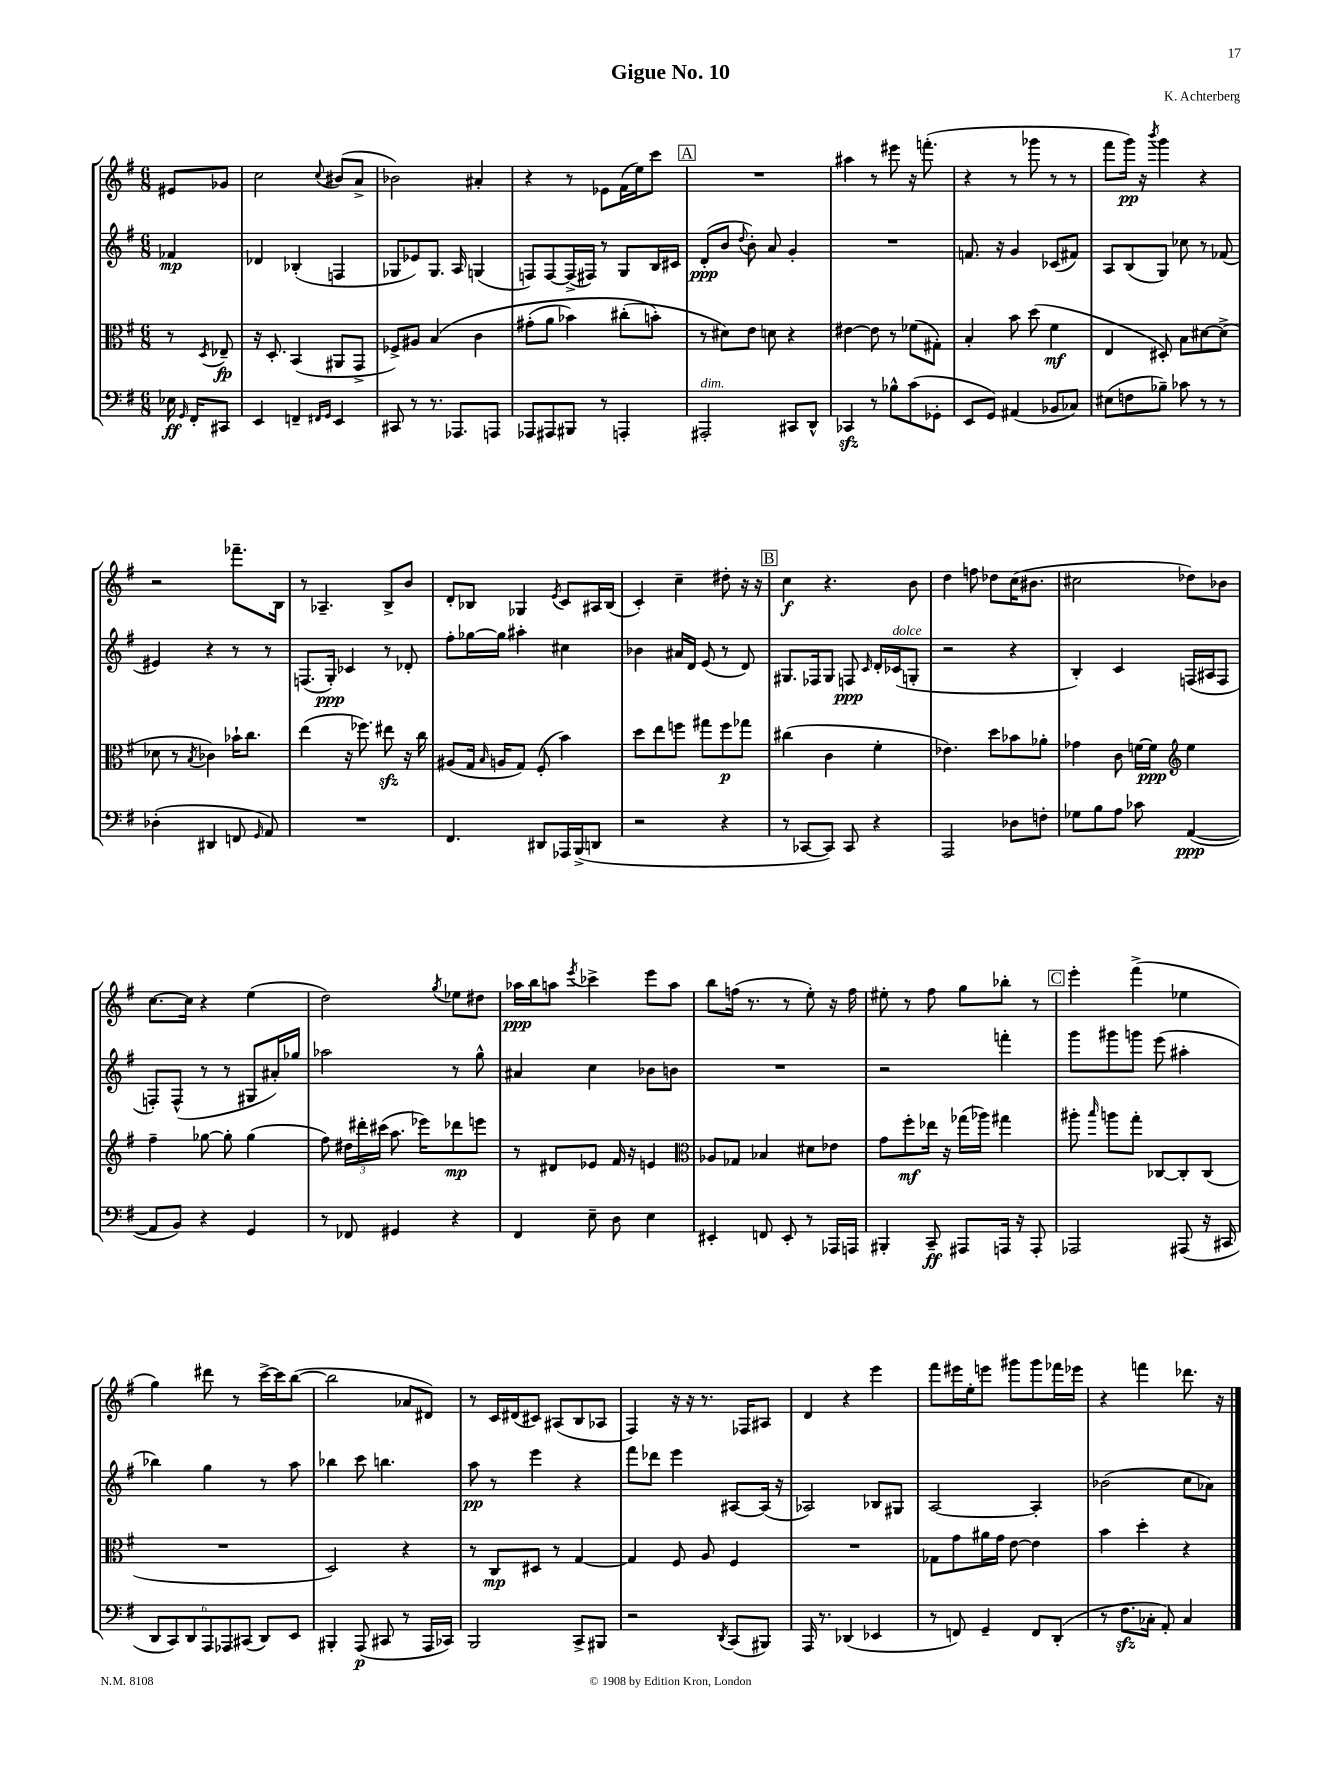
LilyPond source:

\header { title = "Gigue No. 10" composer = "K. Achterberg" }
<<
\new StaffGroup <<
\new Staff = "s0" {
    \clef treble \key g \major \numericTimeSignature \time 6/8 \partial 4
    \autoBeamOff eis'8[ ges'8] |
    c''2 \appoggiatura { c''8 } bis'8[( a'8]-> |
    bes'2) ais'4-. |
    r4 r8 ees'8[ fis'16( e''16) c'''8] |
    \mark \markup { \box "A" } R2. |
    ais''4 r8 eis'''8 r16 f'''8.-.( |
    r4 r8 ges'''8 r8 r8 |
    fis'''8[ g'''16]\pp) r16 \acciaccatura { b'''8 } g'''4 r4 |
    r2 fes'''8.[-- b16] |
    r8 aes4.-- b8[-> b'8] |
    d'8[-. bes8] ges4 \acciaccatura { e'8 } c'8[ ais16 bes16]( |
    c'4-.) c''4-- dis''8-. r16 r16 |
    \mark \markup { \box "B" } c''4\f r4. b'8 |
    d''4 f''8 des''8[ c''16( bis'8.] |
    cis''2 des''8[) bes'8] |
    c''8.[~ c''16] r4 e''4( |
    d''2) \acciaccatura { g''8 } ees''8[ dis''8] |
    aes''16[\ppp b''16 a''8] \acciaccatura { e'''8 } ces'''4-> e'''8[ a''8] |
    b''8[ f''16]( r8. r8 e''8-.) r16 f''16 |
    eis''8-. r8 fis''8 g''8[ bes''8]-. r8 |
    \mark \markup { \box "C" } e'''4-. fis'''4->( ees''4 |
    g''4) dis'''8 r8 c'''16[~-> c'''16 b''8]~( |
    b''2 aes'8[ dis'8]) |
    r8 c'16[ dis'16( cis'8]) ais8[( b8 aes8] |
    fis4) r16 r16 r8. fes16[ ais8] |
    d'4 r4 e'''4 |
    fis'''8[ eis'''16 e''16-. e'''8] gis'''8[ gis'''8 fes'''16 ees'''16] |
    r4 f'''4 des'''8. r16 \bar "|." |
}
\new Staff = "s1" {
    \clef treble \key g \major \numericTimeSignature \time 6/8 \partial 4
    \autoBeamOff fes'4\mp |
    des'4 bes4-.( f4 |
    ges8[ ees'8) ges8.] a16 g4( |
    f8[) f8~ f16->( fis16]) r8 g8[ b16 cis'16] |
    \mark \markup { \box "A" } d'8[-.\ppp( b'8] \appoggiatura { d''8 } b'8-.) a'8 g'4-. |
    R2. |
    f'8. r16 g'4 ces'8[( fis'8]) |
    a8[ b8( g8]) ces''8 r8 fes'8( |
    eis'4) r4 r8 r8 |
    f8.[( g16]-.\ppp) ces'4 r8 des'8-. |
    fis''8[-. ges''16~ ges''16] ais''4-. cis''4 |
    bes'4 ais'16[ d'16] e'8( r8 d'8) |
    \mark \markup { \box "B" } gis8.[ fes16 gis8] f8\ppp \grace { c'16 } d'16[-. ces'16^\markup { \italic "dolce" }( g8]-. |
    r2 r4 |
    b4-.) c'4 f16[( ais16 f8] |
    f8[-.) f8]-^( r8 r8 gis8[ ais'16-.) ges''16] |
    aes''2 r8 g''8-^ |
    ais'4 c''4 bes'8[ b'8] |
    R2. |
    r2 f'''4-. |
    \mark \markup { \box "C" } g'''8[ gis'''8 g'''8] e'''8( ais''4-. |
    bes''4) g''4 r8 a''8 |
    bes''4 c'''8 b''4. |
    a''8\pp r8 e'''4 r4 |
    fis'''8[ des'''8] e'''4 ais8[~ ais16]( r16 |
    aes2) bes8[ gis8] |
    a2~ a4-. |
    bes'2( c''8[ aes'8]) \bar "|." |
}
\new Staff = "s2" {
    \clef alto \key g \major \numericTimeSignature \time 6/8 \partial 4
    \autoBeamOff r8 \acciaccatura { d8 } ees8--\fp |
    r16 d8.-. b,4( ais,8[ g,8]-> |
    fes8[->) ais8] b4\( c'4 |
    gis'8[-.( a'8] bes'4) cis''8[-.( b'8]-.\) |
    \mark \markup { \box "A" } r8 dis'8[) e'8] d'8 r4 |
    eis'4~ eis'8 r8 fes'8[( gis8]-.) |
    b4-. b'8 d''8( fis'4\mf |
    e4 dis8-.) b8[ dis'8~ dis'8]->( |
    des'8 r8 \acciaccatura { b8 } ces'4) bes'16[-! c''8.] |
    e''4( r16 fes''8.) eis''8\sfz r16 c''16 |
    ais8[( g16] \grace { b16 } a16[ g8]) fis8-.( b'4) |
    d''8[ e''8 f''8] gis''8[ f''8\p ges''8] |
    \mark \markup { \box "B" } cis''4( c'4 fis'4-. |
    ees'4.) d''8[ bes'8 aes'8]-. |
    ges'4 c'8 f'16[~ f'16]\ppp \clef treble e''4 |
    fis''4-- ges''8~ ges''8-. ges''4( |
    fis''8) \tuplet 3/2 { dis''16[ dis'''16-. cis'''16]( } a''8. ees'''16[) des'''8\mp e'''8] |
    r8 dis'8[ ees'8] fis'16 r16 e'4 |
    \clef alto aes8[ ges8] bes4 dis'8[ ees'8] |
    g'8[ fis''8-.\mf ees''16] r16 ges''16[( aes''16]) gis''4 |
    \mark \markup { \box "C" } ais''8-. \grace { b''16 } a''8[ g''8]-. ces8[~ ces8-. ces8]( |
    R2. |
    d2) r4 |
    r8 c8[\mp dis8] r8 g4~ |
    g4 fis8 a8 fis4 |
    R2. |
    ges8[ g'8 ais'16 g'16] e'8~ e'4 |
    b'4 d''4-. r4 \bar "|." |
}
\new Staff = "s3" {
    \clef bass \key g \major \numericTimeSignature \time 6/8 \partial 4
    \autoBeamOff ees16\ff \grace { g,16 } fis,16[-. cis,8] |
    e,4 f,4-- \grace { fis,16[ g,16] } e,4 |
    cis,8 r8 r8. aes,,8.[ a,,8] |
    aes,,8[ ais,,8 bis,,8] r8 a,,4-. |
    \mark \markup { \box "A" } ais,,2-.^\markup { \italic "dim." } cis,8[ d,8]-^ |
    ces,4\sfz r8 bes8[-^ c'8( ges,8]-. |
    e,8[ g,8]) ais,4( bes,8[ ces8]) |
    eis8[( f8 bes8]--) ces'8 r8 r8 |
    des4-.( dis,4 f,8 \grace { g,16 } a,8) |
    R2. |
    fis,4. dis,8[ aes,,16 b,,16->( d,8] |
    r2 r4 |
    \mark \markup { \box "B" } r8 ces,8[~ ces,8]) ces,8 r4 |
    a,,2 des8[ f8]-. |
    ges8[ b8 a8] ces'8 a,4~\ppp( |
    a,8[ b,8]) r4 g,4 |
    r8 fes,8 gis,4 r4 |
    fis,4 e8-- d8 e4 |
    eis,4-. f,8 eis,8-. r8 aes,,16[ a,,16] |
    bis,,4-. c,8--\ff ais,,8[ a,,16] r16 a,,8-. |
    \mark \markup { \box "C" } aes,,2 ais,,8( r16 cis,16 |
    \tuplet 6/4 { d,8[ c,8) d,8 a,,8 aes,,8 cis,8]( } d,8[) e,8] |
    bis,,4-. a,,8\p( cis,8 r8 a,,16[ ces,16]) |
    b,,2 c,8[-> bis,,8] |
    r2 \acciaccatura { d,8 } c,8[( bis,,8]) |
    a,,16 r8. des,4( ees,4 |
    r8 f,8) g,4-- f,8[ d,8]-.( |
    r8 fis8.[\sfz ces16]-. a,8-.) ces4 \bar "|." |
}
>>
>>
\layout { \context { \Score \remove "Bar_number_engraver" } }
